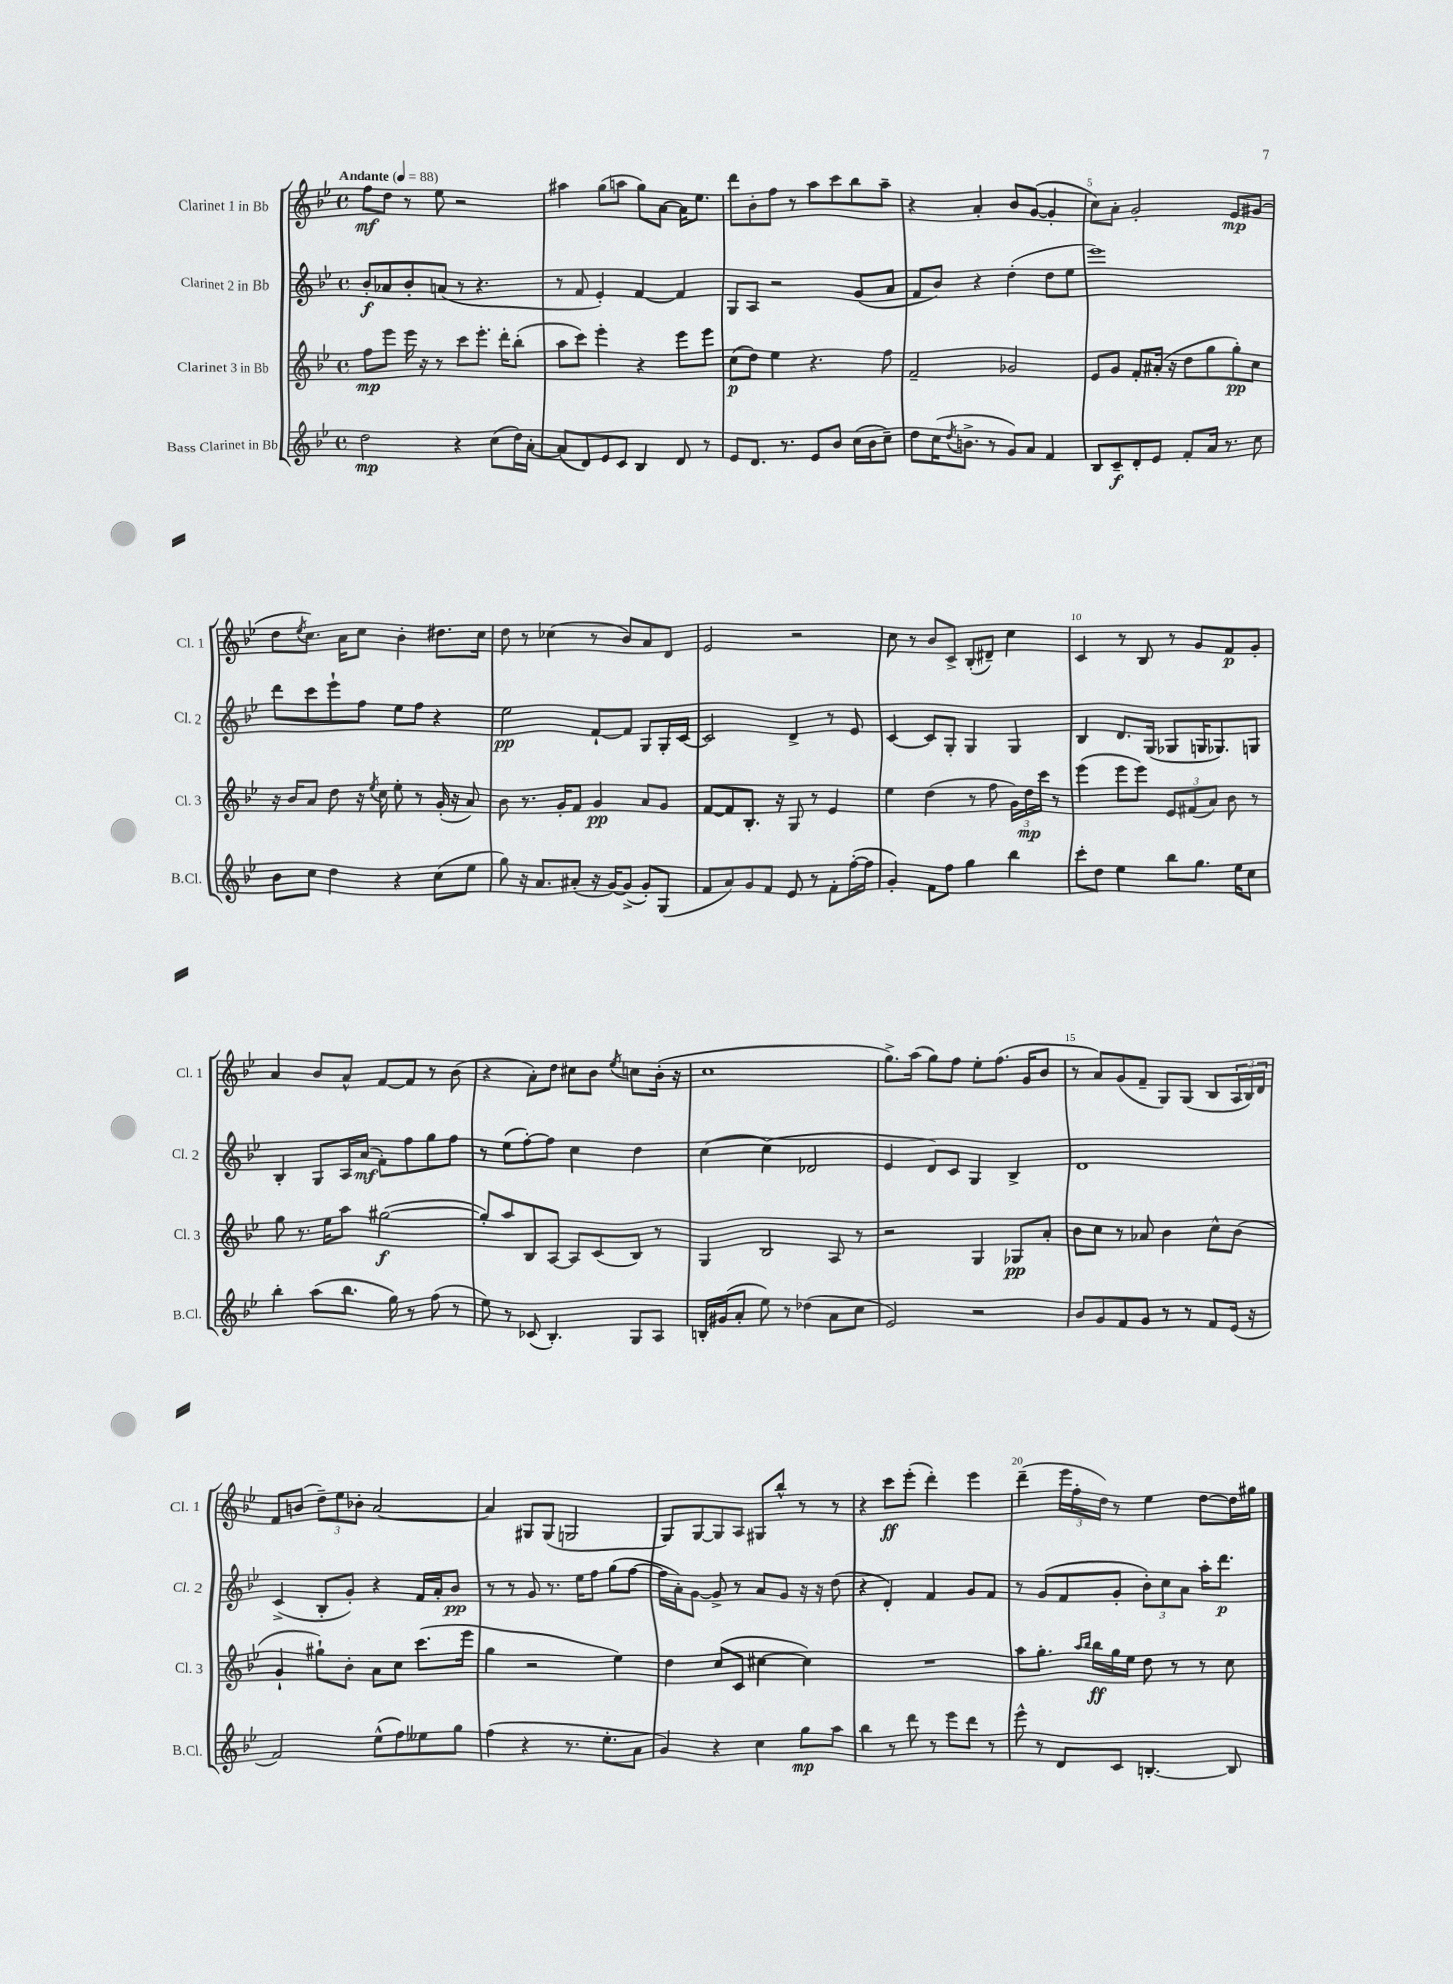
<<
\new StaffGroup <<
\new Staff = "s0" \with { instrumentName = "Clarinet 1 in Bb" shortInstrumentName = "Cl. 1" } {
    \clef treble \key bes \major \defaultTimeSignature \time 4/4 \tempo "Andante" 4 = 88
    f''8\mf d''8 r8 ees''8 r2 |
    ais''4 g''8( a''8 g''8) a'8~ a'16 ees''8. |
    d'''8 bes'8-. f''8 r8 a''8 c'''8 bes''8 a''8-- |
    r4 a'4-. bes'8 g'8~( g'4-. |
    c''8) a'8-. g'2-. ees'8\mp gis'8( |
    d''8 \acciaccatura { ees''8 } c''8.) a'16 c''8 bes'4-. dis''8. c''16 |
    d''8 r8 ces''4( r8 bes'8) a'8 d'8 |
    ees'2 r2 |
    c''8 r8 bes'8 c'8-> bes8-.( dis'8--) c''4 |
    c'4 r8 bes8 r8 g'8 f'8\p g'8-. |
    a'4 bes'8 a'8-^ f'8~ f'8 r8 bes'8( |
    r4 a'8-.) d''8 cis''8 bes'8 \acciaccatura { ees''8 } c''8 bes'16-.( r16 |
    c''1 |
    g''8.->) a''16( g''8) f''8 ees''8-. f''8.( g'16 bes'8 |
    r8 a'8) g'8( f'8-- g8) g8( bes8 \tuplet 3/2 { a16 bes16) d'16 } |
    f'8 b'8( \tuplet 3/2 { d''8--) ees''8 bes'8-. } a'2~ |
    a'4 gis8 gis8( g2 |
    g8) g8~ g8 a8 gis8 bes''8-^ r8 r8 |
    r4 c'''8\ff ees'''8-.( d'''4-.) ees'''4 |
    d'''4--( \tuplet 3/2 { ees'''16 f''16-. d''16) } r8 ees''4 d''8~ d''16 gis''16 \bar "|." |
}
\new Staff = "s1" \with { instrumentName = "Clarinet 2 in Bb" shortInstrumentName = "Cl. 2" } {
    \clef treble \key bes \major \defaultTimeSignature \time 4/4
    bes'8-.\f aes'8 bes'8-. a'8( r8 r4. |
    r8 f'8 ees'4-.) f'4~ f'4 |
    g8 a8 r2 g'8( a'8 |
    f'8 bes'8) r4 d''4-.( d''8 ees''8 |
    ees'''1) |
    d'''8 c'''8 ees'''8-! f''8 ees''8 f''8 r4 |
    ees''2\pp f'8~-! f'8 g8 g16-. c'16~ |
    c'2 d'4-> r8 ees'8 |
    c'4~ c'8 g8-. g4 g4 |
    bes4 d'8. g16( ges8 g16 ges8.) g8 |
    bes4-. g8 a16 a'16\mf( f'8-.) f''8 g''8 f''8 |
    r8 ees''8( f''8~-.) f''8 c''4 d''4 |
    c''4~ c''4( des'2 |
    ees'4 d'8) c'8 g4 bes4-> |
    d'1 |
    c'4->( bes8-. g'8-.) r4 f'16 a'16-. bes'8\pp |
    r8 r8 g'8 r8. ees''16 f''8 g''8( f''8~ |
    f''16 a'16-.) g'8~ g'8-> r8 a'8 g'8 r16 r16 d''8( |
    r4 d'4-.) f'4 g'8 f'8 |
    r8 g'8( f'8 g'8-. \tuplet 3/2 { bes'8-.) c''8 a'8 } a''16-. d'''8.\p \bar "|." |
}
\new Staff = "s2" \with { instrumentName = "Clarinet 3 in Bb" shortInstrumentName = "Cl. 3" } {
    \clef treble \key bes \major \defaultTimeSignature \time 4/4
    f''8\mp ees'''8 ees'''16 r16 r8 c'''8 ees'''8.-. d'''16-. bes''8-.( |
    a''8 c'''8) ees'''4-. r4 ees'''8 ees'''8 |
    c''8\p( d''8) ees''4 r4. f''8 |
    f'2-- ges'2 |
    ees'8 g'8 f'8-. ais'16-.( r16 d''8 g''8 g''8-.\pp) c''8 |
    r16 bes'16 a'8 d''8 r16 \acciaccatura { ees''8 } c''16 ees''8-. r8 g'16-.( r16 a'8) |
    bes'8 r8. g'16-. f'8 g'4\pp a'8 g'8 |
    f'8~ f'8 bes8.-. r16 g8 r8 ees'4 |
    ees''4 d''4( r8 f''8 \tuplet 3/2 { g'16) d''16\mp c'''16 } r8 |
    ees'''4( ees'''8 ees'''8) \tuplet 3/2 { ees'8 fis'8( a'8) } bes'8 r8 |
    g''8 r8. ees''16 a''8 gis''2~\f( |
    gis''8-.) a''8 bes8 a8~ a8 c'8( bes8) r8 |
    g4 bes2 a8 r8 |
    r2 g4 ges8\pp a'8-. |
    bes'8 c''8 r8 aes'8 bes'4 c''8-^ bes'8( |
    g'4-! gis''8-!) bes'8-. a'8 c''8 c'''8.( ees'''16 |
    g''4 r2 ees''4) |
    d''4 c''8( c'8 cis''4~ cis''4) |
    R1 |
    a''8 g''8.-. \grace { a''16 bes''16 } bes''16\ff g''16 ees''16 d''8 r8 r8 c''8 \bar "|." |
}
\new Staff = "s3" \with { instrumentName = "Bass Clarinet in Bb" shortInstrumentName = "B.Cl." } {
    \clef treble \key bes \major \defaultTimeSignature \time 4/4
    d''2\mp r4 c''8( d''16) a'16~-. |
    a'8( d'8) ees'8 c'8 bes4 d'8 r8 |
    ees'8 d'8. r8. ees'8 bes'8 c''16( bes'16 c''8--) |
    d''8 c''16( \acciaccatura { d''8 } b'8.-> r8 g'8) a'8 f'4 |
    bes8 c'8--\f d'8-. ees'8 f'8-. a'16 r8. c''8 |
    bes'8 c''8 d''4 r4 c''8( ees''8 |
    g''8) r16 a'8. ais'8-.( r16 g'16~) g'8->( g'8-.) g8( |
    f'8 a'8) g'8 f'8 ees'8 r8 f'8-. f''16~-.( f''16 |
    g'4-.) f'8 f''8 g''4 bes''4 |
    c'''8-. d''8 ees''4 bes''8 g''8. ees''16 c''8 |
    bes''4-. a''8( bes''8. g''16) r8 f''8( r8 |
    ees''8) r8 ces'8( bes4.-.) g8 a8 |
    b16-. gis'16( a'8-. ees''8) r8 des''4( a'8 c''8 |
    ees'2) r2 |
    bes'8 g'8 f'8 g'8 r8 r8 f'8 ees'16( r16 |
    f'2) ees''8-^( f''8) eeses''8 g''8 |
    f''4( r4 r8. ees''8.-. a'8 |
    g'4) r4 c''4 g''8\mp a''8 |
    bes''4 r8 d'''8 r8 ees'''8 d'''8 r8 |
    ees'''8-^ r8 d'8 c'8 b4.~-. b8 \bar "|." |
}
>>
>>
\layout { \context { \Score \override BarNumber.break-visibility = ##(#f #t #t) barNumberVisibility = #(every-nth-bar-number-visible 5) } }
